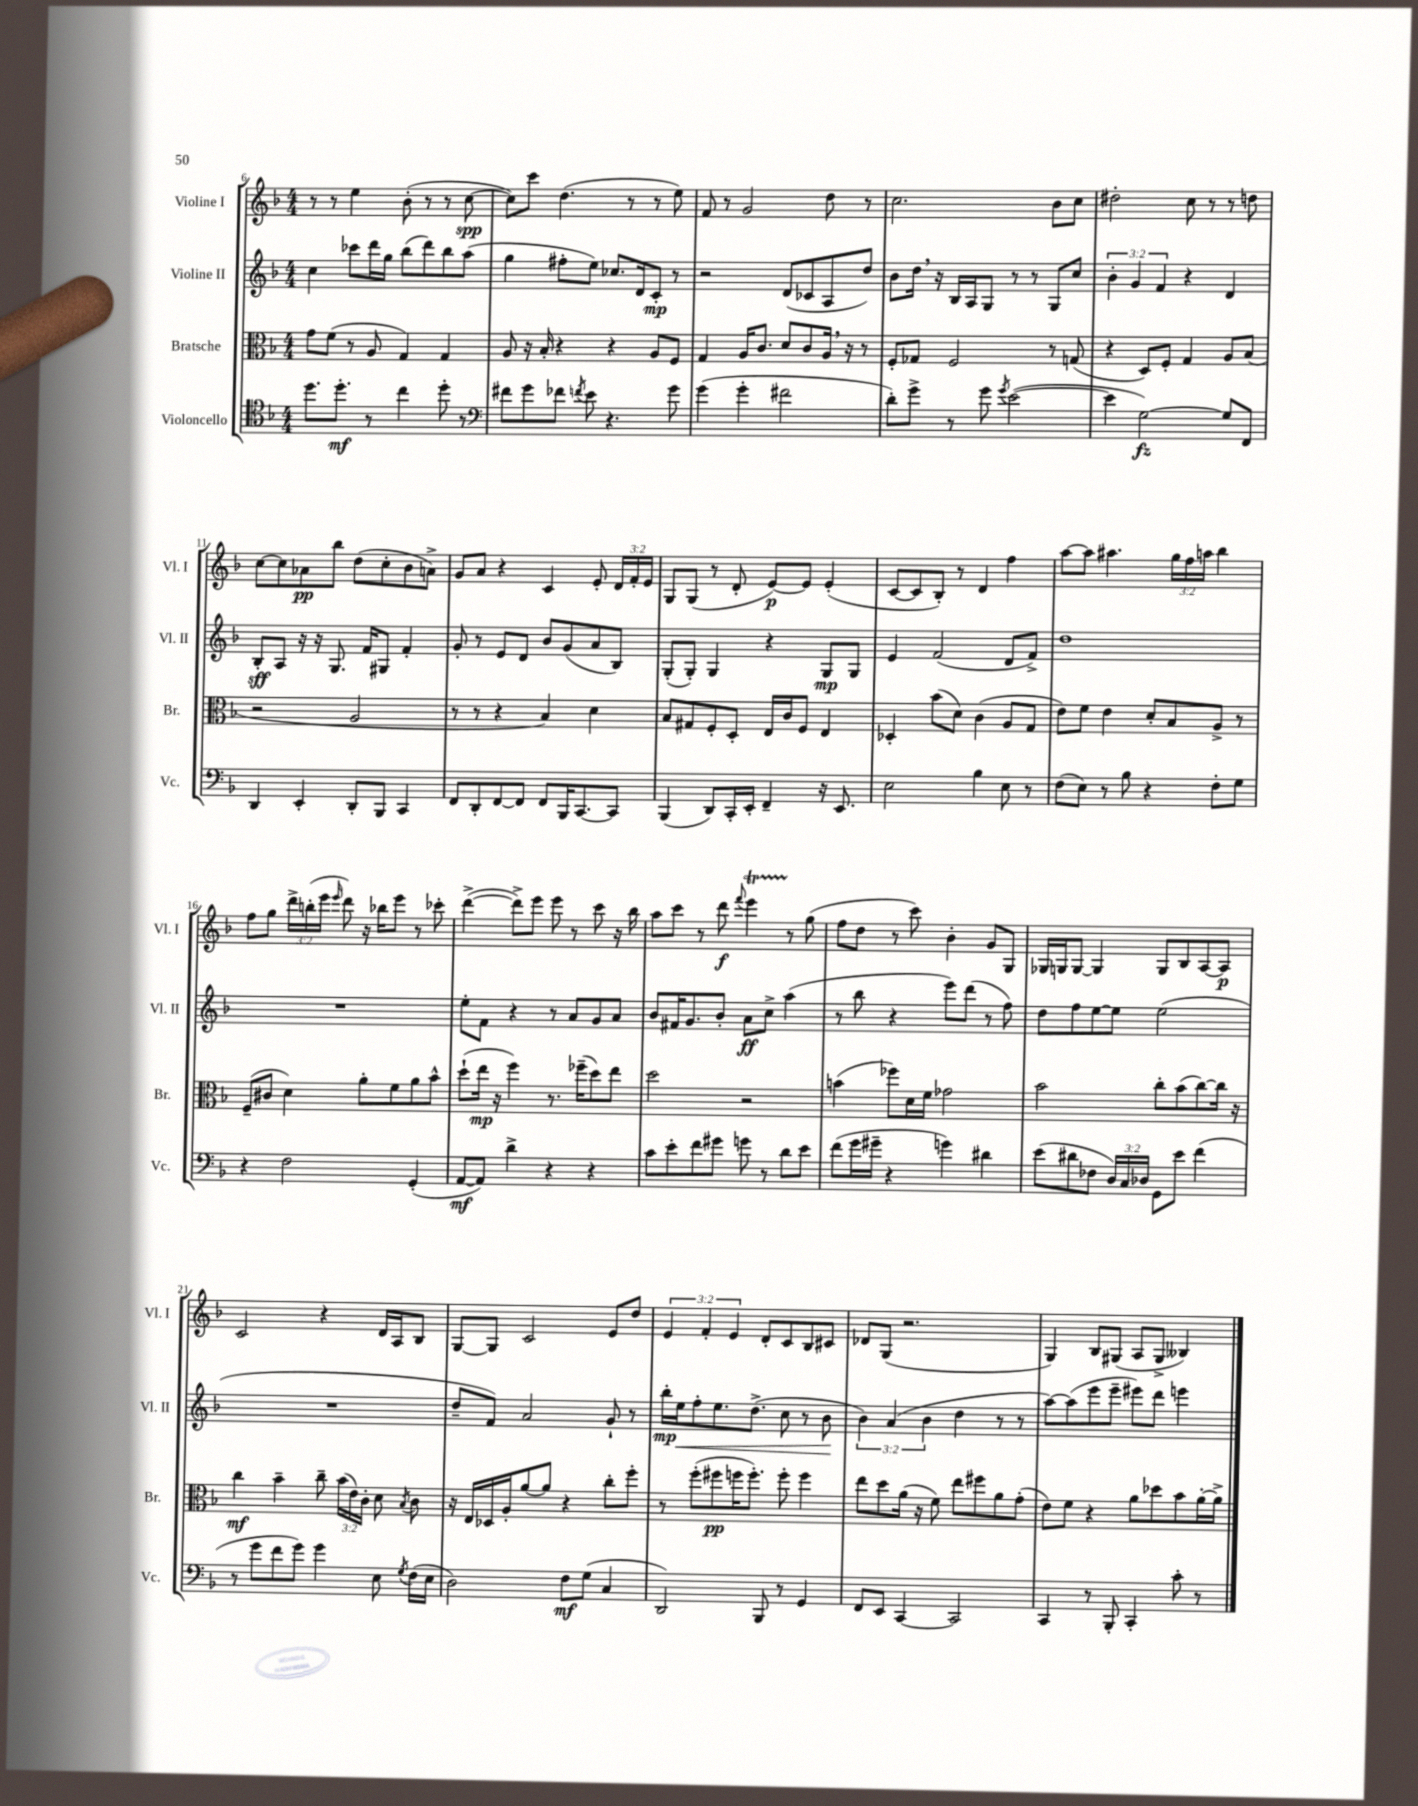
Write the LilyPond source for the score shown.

<<
\new StaffGroup <<
\new Staff = "s0" \with { instrumentName = "Violine I" shortInstrumentName = "Vl. I" } {
    \clef treble \key f \major \numericTimeSignature \time 4/4 \override Staff.TupletNumber.text = #tuplet-number::calc-fraction-text
    \autoBeamOff r8 r8 e''4 bes'8-.( r8 r8 c''8~\spp |
    c''8[) c'''8] d''4.( r8 r8 e''8) |
    f'8 r8 g'2 d''8 r8 |
    c''2. bes'8[ c''8] |
    dis''2-. c''8 r8 r8 d''8 |
    c''8[~ c''8 aes'8\pp bes''8] d''8[( c''8-. bes'8 a'8]->) |
    g'8[ a'8] r4 c'4 e'8-. \tuplet 3/2 { d'16[ f'16-. e'16] } |
    g8[ g8]( r8 d'8-. e'8[~\p) e'8] e'4-.( |
    c'8[~ c'8 bes8]-.) r8 d'4 f''4 |
    a''8[~ a''8] ais''4. \tuplet 3/2 { g''16[ f''16 a''16] } bes''4 |
    f''8[ g''8] \tuplet 3/2 { d'''16[-> b''16-.( e'''16] } \grace { e'''16 } d'''8) r16 bes''16[ e'''8] r8 ces'''8-. |
    d'''4~->( d'''8[->) e'''8] e'''8 r8 c'''8 r16 bes''16 |
    a''8[ c'''8] r8 d'''8\f \appoggiatura { f'''8 } e'''4\startTrillSpan r8\stopTrillSpan g''8( |
    f''8[ d''8] r8 c'''8) bes'4-. g'8[ g8] |
    ges16[ g16 g8]~ g4 g8[ bes8 a8~ a8]\p |
    c'2 r4 d'16[ a16 bes8] |
    g8[~ g8] c'2 e'8[ d''8] |
    \tuplet 3/2 { e'4 f'4-. e'4 } d'8[-. c'8 bes8 cis'8] |
    des'8[ g8]( r2. |
    g4) bes8[ gis8]( a8[ gis8]-> beses4) \bar "|." |
}
\new Staff = "s1" \with { instrumentName = "Violine II" shortInstrumentName = "Vl. II" } {
    \clef treble \key f \major \numericTimeSignature \time 4/4 \override Staff.TupletNumber.text = #tuplet-number::calc-fraction-text
    \autoBeamOff c''4 ces'''8[ d'''16 g''16] bes''8[( d'''8) bes''8 a''8]( |
    g''4 fis''8[-. e''8]) ces''8.[ d'16 c'8]-.\mp r8 |
    r2 d'8[( ces'8 a8 d''8]) |
    bes'8[ d''16] \breathe r16 bes16[ a16 g8] r8 r8 g8[ c''8] |
    \tuplet 3/2 { bes'4-. g'4 f'4 } r4 d'4 |
    bes8[-.\sff a8] r16 r16 g8. f'16[ gis8] f'4-. |
    g'8-. r8 e'8[ d'8] bes'8[ g'8( a'8 bes8]) |
    g8[-.( g8]-.) g4 r4 g8[\mp g8] |
    e'4 f'2( d'8[ f'8]->) |
    d''1 |
    R1 |
    e''8[-. f'8] r4 r8 a'8[ g'8 a'8] |
    bes'8[ fis'16 g'8. bes'8]-. a'8[\ff c''8]-> a''4( |
    r8 bes''8 r4 e'''8[) d'''8]( r8 f''8) |
    d''8[ f''8 e''8~ e''8] e''2( |
    R1 |
    d''8[-- f'8]) a'2 g'8-! r8 |
    bes''16[-.\mp e''16\< f''8-. e''8. d''8.]->( c''8 r8 bes'8\! |
    \tuplet 3/2 { bes'4) a'4( bes'4 } d''4 r8 r8 |
    a''8[~) a''8( e'''8 e'''8]-- eis'''8[) d'''8] e'''4 \bar "|." |
}
\new Staff = "s2" \with { instrumentName = "Bratsche" shortInstrumentName = "Br." } {
    \clef alto \key f \major \numericTimeSignature \time 4/4 \override Staff.TupletNumber.text = #tuplet-number::calc-fraction-text
    \autoBeamOff g'8[ f'8]( r8 a8 g4) g4 |
    a8 r16 bes16-. r4 r4 a8[ f8] |
    g4 a16[ c'8.] d'8[ c'8 a16] \breathe r16 r8 |
    f8[-. ges8] f2 r8 g8( |
    r4 d8[) f8]-. g4 a8[ bes8]( |
    r2 a2 |
    r8 r8 r4 bes4) d'4 |
    bes8[ gis8 f8-. d8]-. e16[ c'16 f8] e4 |
    des4-. bes'8[( d'8]) c'4( a8[ g8] |
    e'8[) f'8] e'4 d'8[-. bes8 a8]-> r8 |
    f8[--( cis'8] d'4) a'8[-. f'8 a'8 bes'8]-^ |
    d''8[-!( e''16]\mp r16 f''4) r8. fes''16[--( d''8) e''8] |
    d''2 r2 |
    b'4( fes''8[) d'16 f'16] ges'2 |
    bes'2 c''8[-. bes'8( c''8~) c''16] r16 |
    c''4\mf bes'4-- c''8-- \tuplet 3/2 { bes'16[( e'16) c'16]-. } d'8 \acciaccatura { bes8 } c'8 |
    r16 e16[ des16 a16-. a'8~ a'8] r4 c''8[-. f''8]-. |
    r8 f''8[-.( fis''8\pp f''16 f''8.]-.) f''8-. f''4 |
    e''8[ d''8 a'16]( r16 f'8) e''8[ fis''8 a'8 g'8]-.( |
    e'8[) f'8] r4 a'8[ des''8 bes'8 a'16~-. a'16]-> \bar "|." |
}
\new Staff = "s3" \with { instrumentName = "Violoncello" shortInstrumentName = "Vc." } {
    \clef tenor \key f \major \numericTimeSignature \time 4/4 \override Staff.TupletNumber.text = #tuplet-number::calc-fraction-text
    \autoBeamOff d''8.[ d''8.]-.\mf r8 c''4 d''8-. r8 |
    \clef bass fis'8[ g'8 fes'8] \acciaccatura { f'8 } e'8 r4. g'8 |
    g'4( g'4-. fis'2 |
    d'8[-.) g'8]-> r8 g'8 \acciaccatura { g'8 } e'2~( |
    e'4 g2~\fz) g8[ f,8] |
    d,4 e,4-. d,8[-. bes,,8] c,4 |
    f,8[ d,8-. f,8~ f,8] f,8[ bes,,16 c,8.~ c,8] |
    bes,,4( d,8[) c,16-. e,16]-. f,4-- r16 e,8. |
    e2 bes4 e8 r8 |
    f8[( e8]) r8 bes8 r4 f8[-. g8] |
    r4 f2 g,4-.( |
    a,8[~\mf a,8]) d'4-> r4 r4 |
    c'8[ e'8-. f'8 gis'8] g'8 r8 d'8[ e'8] |
    f'8[( g'16 gis'16]-- r4 g'4) dis'4 |
    e'8[( dis'8 fes8] \tuplet 3/2 { d16[) c16 des16] } g,8[ e'8] f'4( |
    r8 g'8[ f'8 g'8]) g'4 e8 \acciaccatura { g8 } f16[( e16] |
    d2) f8[\mf g8]( c4 |
    d,2) bes,,8 r8 g,4 |
    f,8[ e,8] c,4~ c,2 |
    c,4 r8 bes,,8-. c,4-. c'8-. r8 \bar "|." |
}
>>
>>
\layout { \context { \Score currentBarNumber = #6 } }
